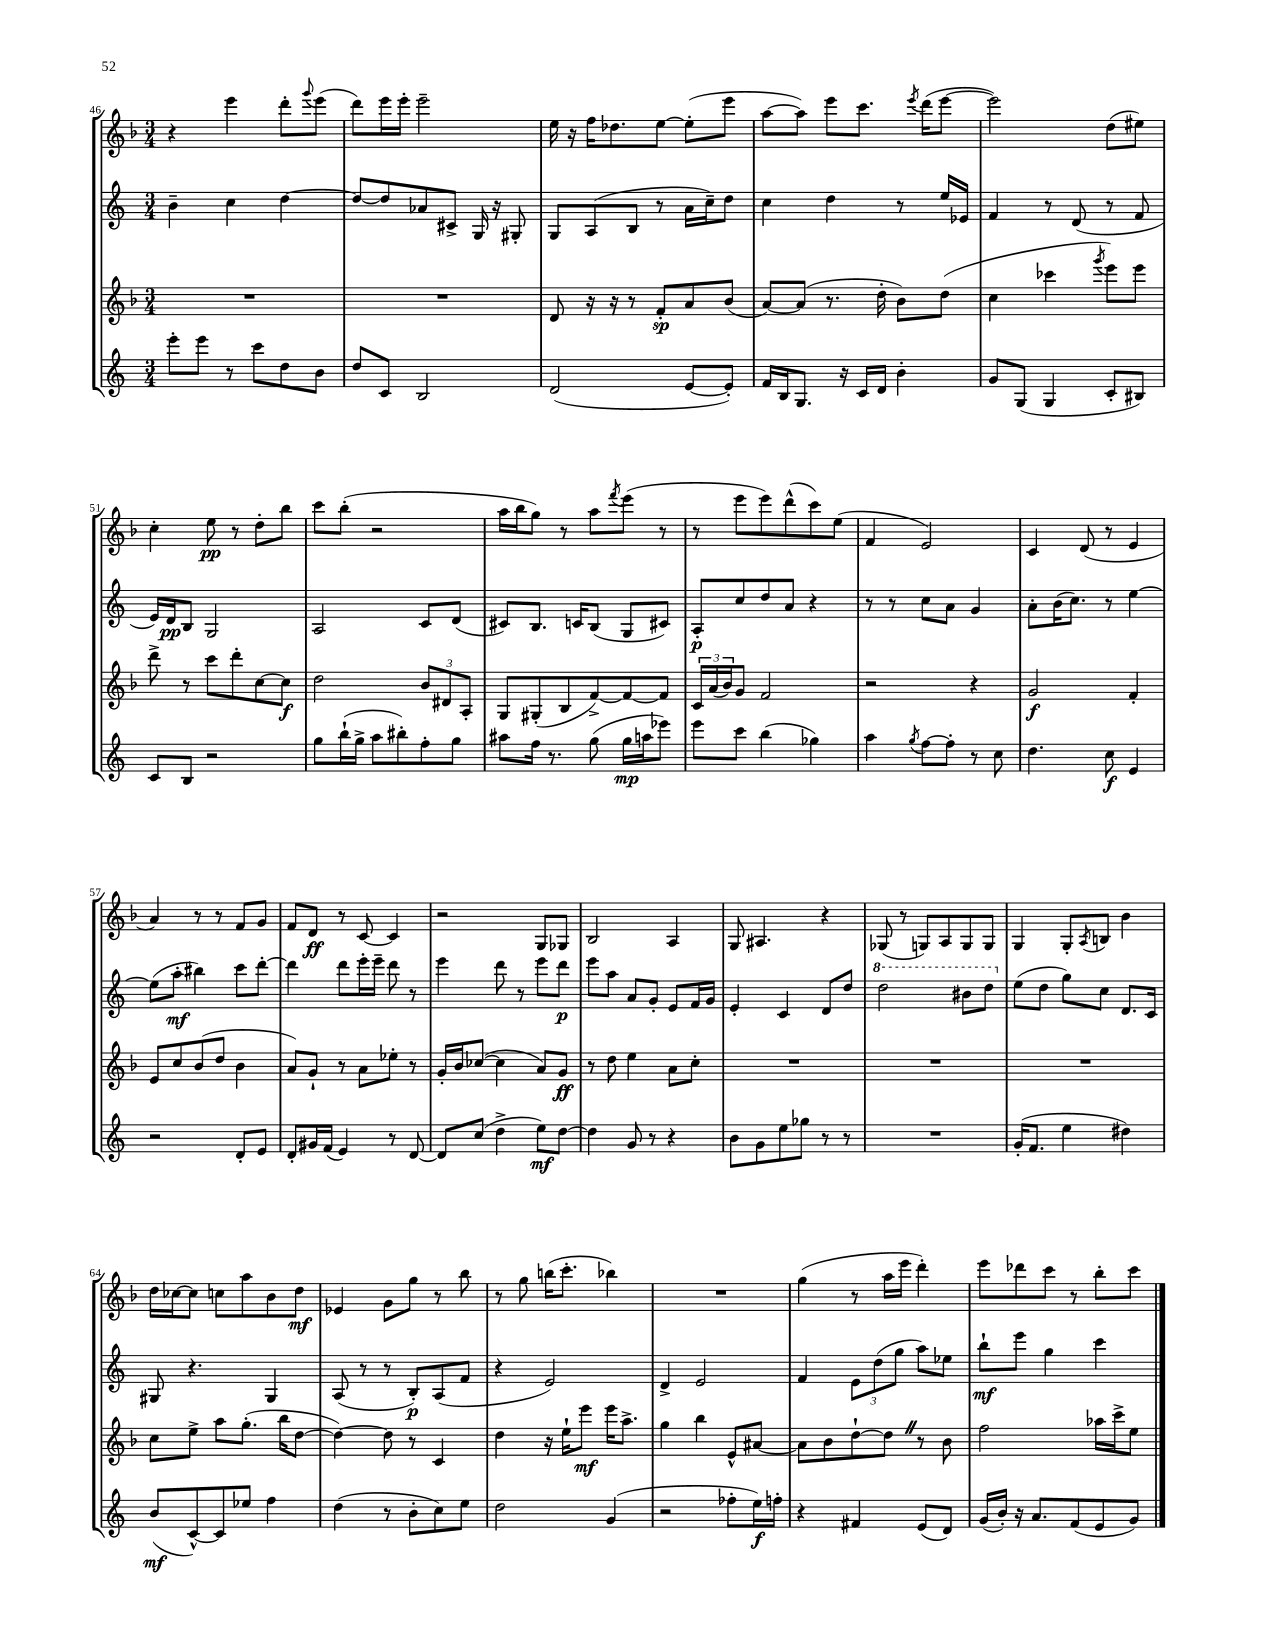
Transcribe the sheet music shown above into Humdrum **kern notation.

**kern	**dynam	**kern	**dynam	**kern	**dynam	**kern	**dynam
*part4	*part4	*part3	*part3	*part2	*part2	*part1	*part1
*staff4	*staff4	*staff3	*staff3	*staff2	*staff2	*staff1	*staff1
*clefG2	*	*clefG2	*	*clefG2	*	*clefG2	*
*k[]	*	*k[b-]	*	*k[]	*	*k[b-]	*
*M3/4	*	*M3/4	*	*M3/4	*	*M3/4	*
=46	=46	=46	=46	=46	=46	=46	=46
8eee'\L	.	2.r	.	4b~\	.	4r	.
8eee\J	.	.	.	.	.	.	.
8r	.	.	.	4cc\	.	4eee\	.
8ccc\L	.	.	.	.	.	.	.
8dd\	.	.	.	[4dd\	.	8ddd'\L	.
.	.	.	.	.	.	8qqggg/	.
8b\J	.	.	.	.	.	(8eee\J	.
=47	=47	=47	=47	=47	=47	=47	=47
8dd/L	.	2.r	.	8dd/L_	.	8ddd\L)	.
8c/J	.	.	.	8dd/]	.	16eee\L	.
.	.	.	.	.	.	16eee'\JJ	.
2B/	.	.	.	8a-X/	.	2eee~\	.
.	.	.	.	8c#X^/J	.	.	.
.	.	.	.	16G/	.	.	.
.	.	.	.	16r	.	.	.
.	.	.	.	8G#X'/	.	.	.
=48	=48	=48	=48	=48	=48	=48	=48
(2d/	.	8d/	.	8G/L	.	16ee\	.
.	.	.	.	.	.	16r	.
.	.	16r	.	(8A/	.	16ff\KL	.
.	.	16r	.	.	.	8.dd-X\	.
.	.	8r	.	8B/J	.	.	.
.	.	8f'/L	sp	8r	.	[8ee\J	.
[8e/L	.	8a/	.	16a\LL	.	(8ee'\L]	.
.	.	.	.	16cc~\J)	.	.	.
8e'/J])	.	(8b-/J	.	8dd\J	.	8eee\J	.
=49	=49	=49	=49	=49	=49	=49	=49
16f/LL	.	[8a/L)	.	4cc\	.	[8aa\L	.
16B/J	.	.	.	.	.	.	.
8.G/J	.	(8a/J]	.	.	.	8aa\J])	.
.	.	8.r	.	4dd\	.	8eee\L	.
16r	.	.	.	.	.	.	.
16c/LL	.	.	.	.	.	8.ccc\J	.
16d/JJ	.	16dd'\	.	.	.	.	.
4b'\	.	8b-\L)	.	8r	.	.	.
.	.	.	.	.	.	8qeee/	.
.	.	.	.	.	.	(16ddd\KL	.
.	.	(8dd\J	.	16ee/LL	.	[8eee\J	.
.	.	.	.	16e-X/JJ	.	.	.
=50	=50	=50	=50	=50	=50	=50	=50
8g/L	.	4cc\	.	4f/	.	2eee\])	.
(8G/J	.	.	.	.	.	.	.
4G/	.	4ccc-X\	.	8r	.	.	.
.	.	.	.	(8d/	.	.	.
.	.	8qggg/	.	.	.	.	.
8c'/L	.	8eee\L)	.	8r	.	(8dd\L	.
8B#X/J)	.	8eee\J	.	8f/	.	8ee#X\J)	.
!!LO:LB:g=z
=51	=51	=51	=51	=51	=51	=51	=51
8c/L	.	8ddd^\	.	16e/LL)	.	4cc'\	.
.	.	.	.	16d/J	pp	.	.
8B/J	.	8r	.	8B/J	.	.	.
2r	.	8ccc\L	.	2G/	.	8ee\	pp
.	.	8ddd'\	.	.	.	8r	.
.	.	[8cc\	.	.	.	8dd'\L	.
.	.	8cc\J]	f	.	.	8bb-\J	.
=52	=52	=52	=52	=52	=52	=52	=52
8gg\L	.	2dd\	.	2A/	.	8ccc\L	.
(16bb`\L	.	.	.	.	.	(8bb-'\J	.
16gg^\JJ	.	.	.	.	.	.	.
8aa\L	.	.	.	.	.	2r	.
8bb#X'\)	.	.	.	.	.	.	.
8ff'\	.	12b-/L	.	8c/L	.	.	.
.	.	12d#X/	.	.	.	.	.
8gg\J	.	.	.	(8d/J	.	.	.
.	.	12A'/J	.	.	.	.	.
=53	=53	=53	=53	=53	=53	=53	=53
8aa#X\L	.	8G/L	.	8c#X/L)	.	16aa\LL	.
.	.	.	.	.	.	16bb-\J	.
16ff\Jk	.	(8G#X'/	.	8.B/J	.	8gg\J)	.
8.r	.	.	.	.	.	.	.
.	.	8B-/	.	.	.	8r	.
.	.	.	.	16cn/KL	.	.	.
(8gg\	.	[8f^/)	.	(8B/J	.	8aa\L	.
.	.	.	.	.	.	8qfff/	.
16gg\LL	mp	8f/_	.	8G/L	.	(8eee\J	.
16aan\J	.	.	.	.	.	.	.
8eee-X\J)	.	8f/J]	.	8c#X/J)	.	8r	.
=54	=54	=54	=54	=54	=54	=54	=54
8eee\L	.	24c/LL	.	8A'/L	p	8r	.
.	.	(24a/	.	.	.	.	.
.	.	24b-/J)	.	.	.	.	.
8ccc\J	.	8g/J	.	8cc/	.	8eee\L	.
(4bb\	.	2f/	.	8dd/	.	8eee\)	.
.	.	.	.	8a/J	.	(8ddd^^\	.
4gg-X\)	.	.	.	4r	.	8ccc\)	.
.	.	.	.	.	.	(8ee\J	.
=55	=55	=55	=55	=55	=55	=55	=55
4aa\	.	2r	.	8r	.	4f/	.
.	.	.	.	8r	.	.	.
8qgg/	.	.	.	.	.	.	.
[8ff\L	.	.	.	8cc\L	.	2e/)	.
8ff'\J]	.	.	.	8a\J	.	.	.
8r	.	4r	.	4g/	.	.	.
8cc\	.	.	.	.	.	.	.
=56	=56	=56	=56	=56	=56	=56	=56
4.dd\	.	2g/	f	8a'\L	.	4c/	.
.	.	.	.	(16b\K	.	.	.
.	.	.	.	8.cc\J)	.	.	.
.	.	.	.	.	.	(8d/	.
8cc\	f	.	.	8r	.	8r	.
4e/	.	4f'/	.	[4ee\	.	4e/	.
!!LO:LB:g=z
=57	=57	=57	=57	=57	=57	=57	=57
2r	.	8e/L	.	(8ee\L]	.	4a/)	.
.	.	8cc/	.	8aa'\J	mf	.	.
.	.	(8b-/	.	4bb#X\)	.	8r	.
.	.	8dd/J	.	.	.	8r	.
8d'/L	.	4b-\	.	8ccc\L	.	8f/L	.
8e/J	.	.	.	[8ddd'\J	.	8g/J	.
=58	=58	=58	=58	=58	=58	=58	=58
8d'/L	.	8a/L)	.	4ddd\]	.	8f/L	.
16g#X/L	.	8g`/J	.	.	.	8d/J	ff
(16f/JJ	.	.	.	.	.	.	.
4e/)	.	8r	.	8ddd\L	.	8r	.
.	.	8a\L	.	16eee'\L	.	[8c/	.
.	.	.	.	16eee~\JJ	.	.	.
8r	.	8ee-X'\J	.	8ddd\	.	4c/]	.
[8d/	.	8r	.	8r	.	.	.
=59	=59	=59	=59	=59	=59	=59	=59
8d/L]	.	16g'/LL	.	4eee\	.	2r	.
.	.	16b-/J	.	.	.	.	.
(8cc/J	.	([8cc-X/J	.	.	.	.	.
4dd^\	.	4cc-\]	.	8ddd\	.	.	.
.	.	.	.	8r	.	.	.
8ee\L)	mf	8a/L)	.	8eee\L	.	8G/L	.
[8dd\J	.	8g/J	ff	8ddd\J	p	8G-X/J	.
=60	=60	=60	=60	=60	=60	=60	=60
4dd\]	.	8r	.	8eee\L	.	2B-/	.
.	.	8dd\	.	8aa\J	.	.	.
8g/	.	4ee\	.	8a/L	.	.	.
8r	.	.	.	8g'/J	.	.	.
4r	.	8a\L	.	8e/L	.	4A/	.
.	.	8cc'\J	.	16f/L	.	.	.
.	.	.	.	16g/JJ	.	.	.
=61	=61	=61	=61	=61	=61	=61	=61
8b\L	.	2.r	.	4e'/	.	8G/	.
8g\	.	.	.	.	.	4.A#X/	.
8ee\	.	.	.	4c/	.	.	.
8gg-X\J	.	.	.	.	.	.	.
8r	.	.	.	8d/L	.	4r	.
8r	.	.	.	8dd/J	.	.	.
=62	=62	=62	=62	=62	=62	=62	=62
*	*	*	*	*8va	*	*	*
2.r	.	2.r	.	2ddd\	.	(8G-X/	.
.	.	.	.	.	.	8r	.
.	.	.	.	.	.	8Gn/L)	.
.	.	.	.	.	.	8A/	.
.	.	.	.	8bb#X\L	.	8G/	.
.	.	.	.	8ddd\J	.	8G/J	.
=63	=63	=63	=63	=63	=63	=63	=63
*	*	*	*	*X8va	*	*	*
(16g'/KL	.	2.r	.	(8ee\L	.	4G/	.
8.f/J	.	.	.	.	.	.	.
.	.	.	.	8dd\J	.	.	.
4ee\	.	.	.	8gg\L)	.	8G'/L	.
.	.	.	.	.	.	8qA/	.
.	.	.	.	8cc\J	.	8Bn/J	.
4dd#X\)	.	.	.	8.d/L	.	4b-\	.
.	.	.	.	16c/Jk	.	.	.
!!LO:LB:g=z
=64	=64	=64	=64	=64	=64	=64	=64
(8b/L	mf	8cc\L	.	8G#X/	.	16dd\LL	.
.	.	.	.	.	.	[16cc-X\J	.
[8c^^/)	.	8ee^\J	.	4.r	.	8cc-\J]	.
8c/]	.	8aa\L	.	.	.	8ccn\L	.
8ee-X/J	.	(8.gg'\J	.	.	.	8aa\	.
4ff\	.	.	.	4G#/	.	8b-\	.
.	.	16bb-\KL	.	.	.	.	.
.	.	[8dd\J	.	.	.	8dd\J	mf
=65	=65	=65	=65	=65	=65	=65	=65
(4dd\	.	4dd\_)	.	(8A/	.	4e-X/	.
.	.	.	.	8r	.	.	.
8r	.	8dd\]	.	8r	.	8g\L	.
8b'\L	.	8r	.	8B'/L)	p	8gg\J	.
8cc\)	.	4c/	.	(8A/	.	8r	.
8ee\J	.	.	.	8f/J	.	8bb-\	.
=66	=66	=66	=66	=66	=66	=66	=66
2dd\	.	4dd\	.	4r	.	8r	.
.	.	.	.	.	.	8gg\	.
.	.	16r	.	2e/)	.	(16bbn\KL	.
.	.	16ee`\KL	.	.	.	8.ccc'\J	.
.	.	8eee\J	mf	.	.	.	.
(4g/	.	16eee\KL	.	.	.	4bb-X\)	.
.	.	8.aa^\J	.	.	.	.	.
=67	=67	=67	=67	=67	=67	=67	=67
2r	.	4gg\	.	4d^/	.	2.r	.
.	.	4bb-\	.	2e/	.	.	.
8ff-X'\L	.	8e^^/L	.	.	.	.	.
16ee\L)	f	[8a#X/J	.	.	.	.	.
16ffn'\JJ	.	.	.	.	.	.	.
=68	=68	=68	=68	=68	=68	=68	=68
4r	.	8a#\L]	.	4f/	.	(4gg\	.
.	.	8b-\	.	.	.	.	.
4f#X/	.	[8dd`\	.	12e\L	.	8r	.
.	.	.	.	(12dd\	.	.	.
.	.	8ddZ\J]	.	.	.	16aa\LL	.
.	.	.	.	12gg\J	.	.	.
.	.	.	.	.	.	16eee\JJ	.
(8e/L	.	8r	.	8aa\L)	.	4ddd'\)	.
8d/J)	.	8b-\	.	8ee-X\J	.	.	.
=69	=69	=69	=69	=69	=69	=69	=69
(16g/LL	.	2ff\	.	8bb`\L	mf	8eee\L	.
16b'/JJ)	.	.	.	.	.	.	.
16r	.	.	.	8eee\J	.	8ddd-X\	.
8.a/L	.	.	.	.	.	.	.
.	.	.	.	4gg\	.	8ccc\J	.
(8f/	.	.	.	.	.	8r	.
8e/	.	16aa-X\LL	.	4ccc\	.	8bb-'\L	.
.	.	16ccc^\J	.	.	.	.	.
8g/J)	.	8ee\J	.	.	.	8ccc\J	.
==	==	==	==	==	==	==	==
*-	*-	*-	*-	*-	*-	*-	*-
